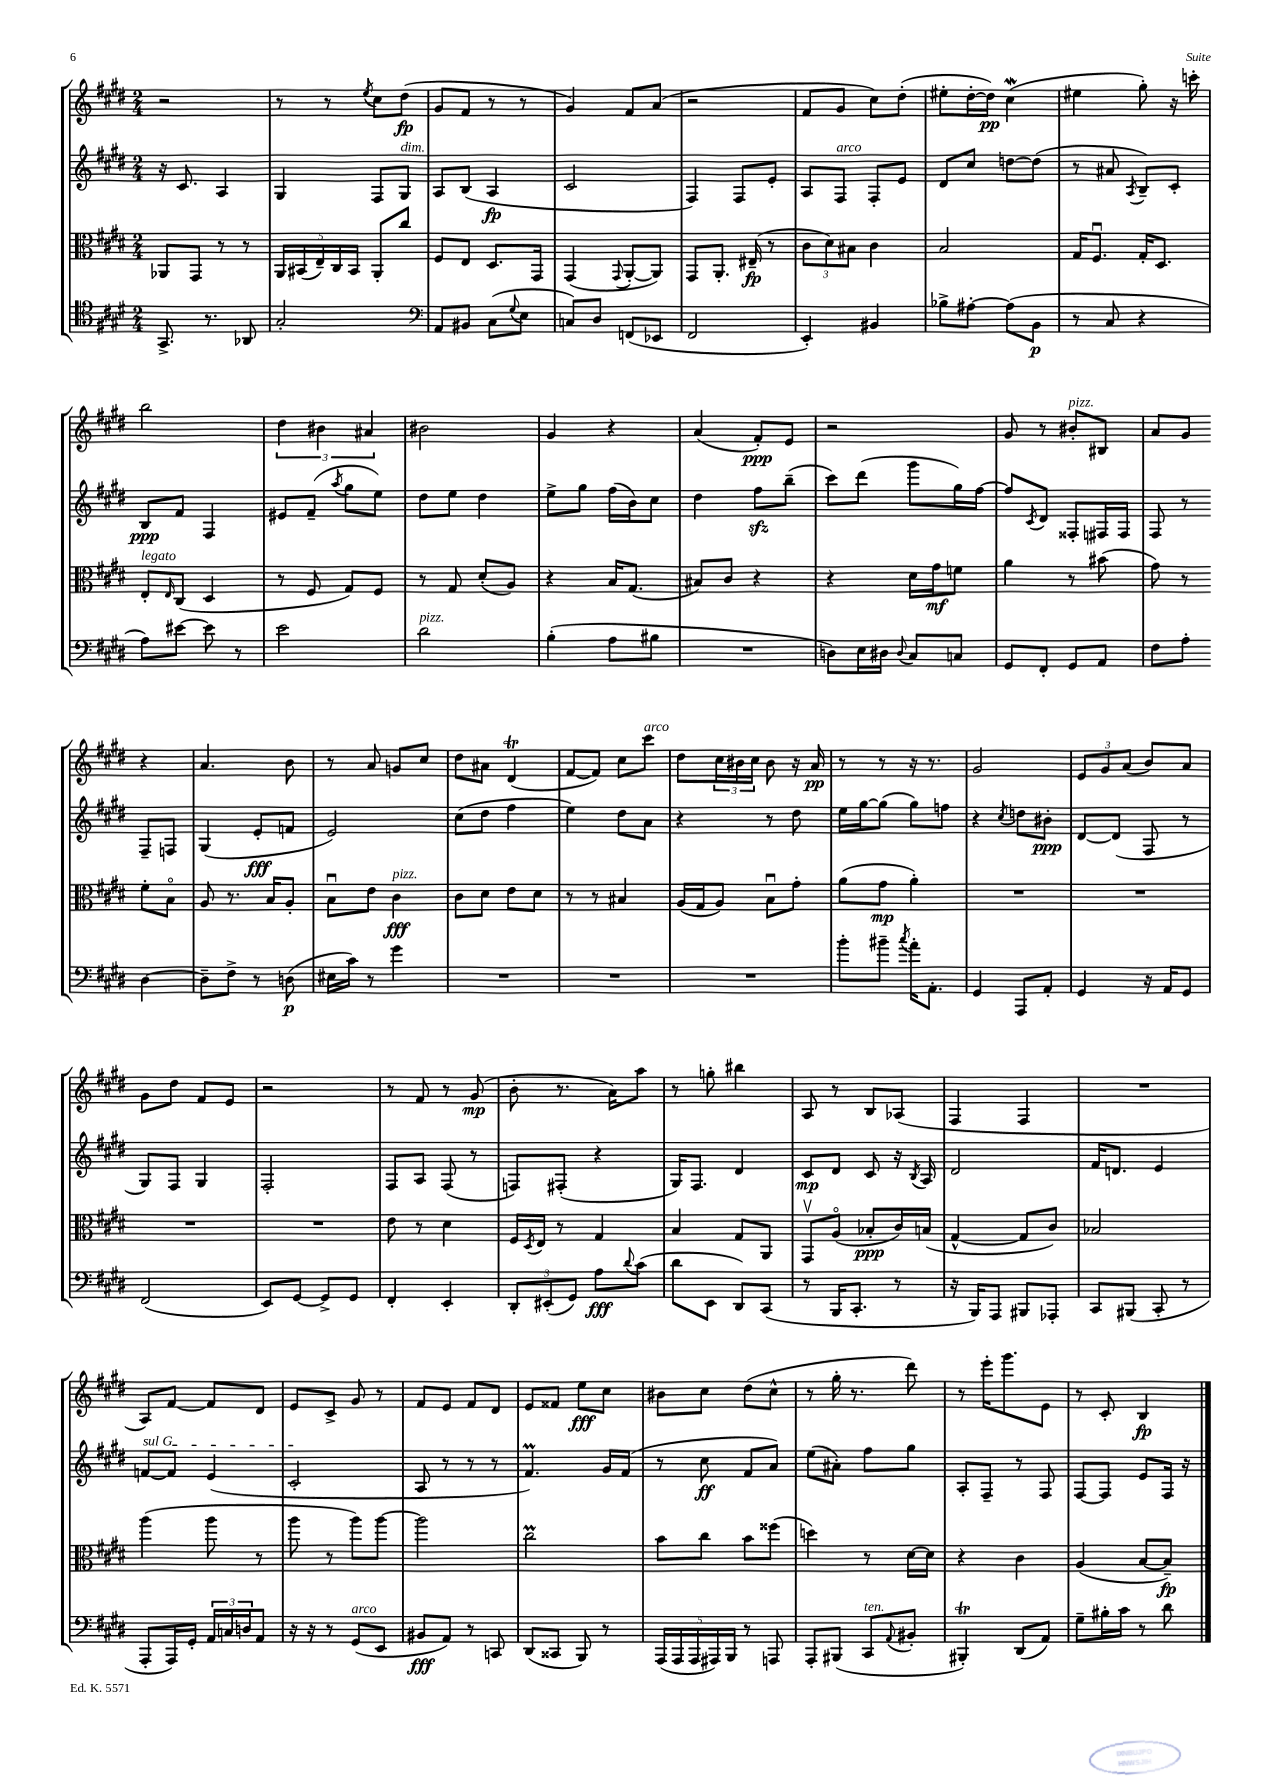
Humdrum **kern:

**kern	**dynam	**kern	**dynam	**kern	**dynam	**kern	**dynam
*part4	*part4	*part3	*part3	*part2	*part2	*part1	*part1
*staff4	*staff4	*staff3	*staff3	*staff2	*staff2	*staff1	*staff1
*clefC4	*	*clefC3	*	*clefG2	*	*clefG2	*
*k[f#c#g#d#]	*	*k[f#c#g#d#]	*	*k[f#c#g#d#]	*	*k[f#c#g#d#]	*
*M2/4	*	*M2/4	*	*M2/4	*	*M2/4	*
=42	=42	=42	=42	=42	=42	=42	=42
8.GG#^/	.	8AA-X/L	.	16r	.	2r	.
.	.	.	.	8.c#/	.	.	.
.	.	8GG#/J	.	.	.	.	.
8.r	.	.	.	.	.	.	.
.	.	8r	.	4A/	.	.	.
8AA-X/	.	8r	.	.	.	.	.
=43	=43	=43	=43	=43	=43	=43	=43
2G#'/	.	20AA/LL	.	4G#/	.	8r	.
.	.	(20BB#X/	.	.	.	.	.
.	.	20E~/)	.	.	.	.	.
.	.	.	.	.	.	8r	.
.	.	20C#/	.	.	.	.	.
.	.	20BB#/JJ	.	.	.	.	.
.	.	.	.	.	.	8qee/	.
.	.	8AA'/L	.	8F#/L	.	8cc#\L	.
!	!	!	!	!LO:TX:a:i:t=dim.	!	!	!
.	.	8cc#/J	.	8G#/J	.	(8dd#\J	fp
=44	=44	=44	=44	=44	=44	=44	=44
*clefF4	*	*	*	*	*	*	*
8AA/L	.	8F#/L	.	8A/L	.	8g#/L	.
8BB#X/J	.	8E/J	.	(8B/J	.	8f#/J	.
(8C#\L	.	8.D#/L	.	4A/	fp	8r	.
8qqG#/	.	.	.	.	.	.	.
8E\J	.	.	.	.	.	8r	.
.	.	16GG#/Jk	.	.	.	.	.
=45	=45	=45	=45	=45	=45	=45	=45
8Cn/L)	.	(4GG#/	.	2c#/	.	4g#/)	.
8D#/J	.	.	.	.	.	.	.
.	.	8qqGG#/	.	.	.	.	.
(8FFn/L	.	[8AA'/L	.	.	.	8f#/L	.
8EE-X/J	.	8AA/J])	.	.	.	(8a/J	.
=46	=46	=46	=46	=46	=46	=46	=46
2FF#/	.	8GG#/L	.	4F#/)	.	2r	.
.	.	8.AA'/J	.	.	.	.	.
.	.	.	.	8F#/L	.	.	.
.	.	(16E#X~/	fp	.	.	.	.
.	.	8r	.	8e'/J	.	.	.
=47	=47	=47	=47	=47	=47	=47	=47
4EE'/)	.	12c#\L	.	8A/L	.	8f#/L	.
.	.	12d#\)	.	.	.	.	.
!	!	!	!	!LO:TX:a:i:t=arco	!	!	!
.	.	.	.	8F#/J	.	8g#/J	.
.	.	12B#X\J	.	.	.	.	.
4BB#X/	.	4c#\	.	8F#'/L	.	8cc#\L)	.
.	.	.	.	8e/J	.	(8dd#'\J	.
=48	=48	=48	=48	=48	=48	=48	=48
8B-X^\L	.	2B/	.	8d#/L	.	8ee#X'\L	.
[8A#X'\J	.	.	.	8cc#/J	.	[16dd#'\L	.
.	.	.	.	.	.	16dd#\JJ])	pp
(8A#\L]	.	.	.	[8ddn\L	.	(4cc#W\	.
8BB\J	p	.	.	(8dd\J]	.	.	.
=49	=49	=49	=49	=49	=49	=49	=49
8r	.	16G#/KL	.	8r	.	4ee#X\	.
.	.	8.F#u/J	.	.	.	.	.
8C#/	.	.	.	8a#X/	.	.	.
.	.	.	.	8qA/	.	.	.
4r	.	16G#'/KL	.	8B~/L)	.	8gg#'\)	.
.	.	8.D#/J	.	.	.	.	.
.	.	.	.	8c#'/J	.	16r	.
.	.	.	.	.	.	16cccn'\	.
!!LO:LB:g=z
=50	=50	=50	=50	=50	=50	=50	=50
!	!	!LO:TX:a:i:t=legato	!	!	!	!	!
8A\L)	.	8E'/L	.	8B/L	ppp	2bb\	.
.	.	16qqE/	.	.	.	.	.
[8e#X\J	.	(8C#/J	.	8f#/J	.	.	.
8e#\]	.	4D#/	.	4F#/	.	.	.
8r	.	.	.	.	.	.	.
=51	=51	=51	=51	=51	=51	=51	=51
2e\	.	8r	.	8e#X/L	.	6dd#\	.
.	.	8F#/	.	(8f#~/J	.	.	.
.	.	.	.	.	.	6b#X\	.
.	.	.	.	8qaa/	.	.	.
.	.	8G#/L)	.	8gg#\L	.	.	.
.	.	.	.	.	.	6a#X/	.
.	.	8F#/J	.	8ee\J)	.	.	.
=52	=52	=52	=52	=52	=52	=52	=52
!LO:TX:a:i:t=pizz.	!	!	!	!	!	!	!
2d#\	.	8r	.	8dd#\L	.	2b#X\	.
.	.	8G#/	.	8ee\J	.	.	.
.	.	(8d#'/L	.	4dd#\	.	.	.
.	.	8A/J)	.	.	.	.	.
=53	=53	=53	=53	=53	=53	=53	=53
(4B'\	.	4r	.	8ee^\L	.	4g#/	.
.	.	.	.	8gg#\J	.	.	.
8A\L	.	16B/KL	.	(16ff#\LL	.	4r	.
.	.	(8.G#/J	.	16b\J)	.	.	.
8B#X\J	.	.	.	8cc#\J	.	.	.
=54	=54	=54	=54	=54	=54	=54	=54
2r	.	8B#X/L)	.	4dd#\	.	(4a/	.
.	.	8c#/J	.	.	.	.	.
.	.	4r	.	8ff#zz\L	.	8f#'/L)	ppp
.	.	.	.	(8bb~\J	.	8e/J	.
=55	=55	=55	=55	=55	=55	=55	=55
8Dn\L)	.	4r	.	8ccc#\L)	.	2r	.
16E\L	.	.	.	(8ddd#\J	.	.	.
16D#X\JJ	.	.	.	.	.	.	.
8qqD#/	.	.	.	.	.	.	.
8C#/L	.	16d#\LL	.	8ggg#\L	.	.	.
.	.	16g#\J	mf	.	.	.	.
8Cn/J	.	8fn\J	.	16gg#\L)	.	.	.
.	.	.	.	[16ff#\JJ	.	.	.
=56	=56	=56	=56	=56	=56	=56	=56
8GG#/L	.	4a\	.	8ff#/L]	.	8g#/	.
.	.	.	.	8qc#/	.	.	.
8FF#'/J	.	.	.	8d#/J	.	8r	.
!	!	!	!	!	!	!LO:TX:a:i:t=pizz.	!
8GG#/L	.	8r	.	8F##X'/L	.	8b#X'/L	.
8AA/J	.	(8b#X\	.	16F#X/L	.	8B#X/J	.
.	.	.	.	16F#/JJ	.	.	.
=57	=57	=57	=57	=57	=57	=57	=57
8F#\L	.	8g#\)	.	8F#/	.	8a/L	.
8A'\J	.	8r	.	8r	.	8g#/J	.
[4D#\	.	8f#'\L	.	8F#~/L	.	4r	.
.	.	8B\J	.	8Fn/J	.	.	.
!!LO:LB:g=z
=58	=58	=58	=58	=58	=58	=58	=58
8D#~\L]	.	8A/	.	(4G#/	.	4.a/	.
8F#^\J	.	8.r	.	.	.	.	.
8r	.	.	.	8e'/L	fff	.	.
.	.	16B/KL	.	.	.	.	.
(8Dn\	p	8A'/J	.	8fn/J	.	8b\	.
=59	=59	=59	=59	=59	=59	=59	=59
16E#X\LL	.	8Bu\L	.	2e/)	.	8r	.
16c#\JJ)	.	.	.	.	.	.	.
8r	.	8e\J	.	.	.	8a/	.
!	!	!LO:TX:a:i:t=pizz.	!	!	!	!	!
4g#\	.	4c#\	fff	.	.	8gn/L	.
.	.	.	.	.	.	8cc#/J	.
=60	=60	=60	=60	=60	=60	=60	=60
2r	.	8c#\L	.	(8cc#\L	.	8dd#\L	.
.	.	8d#\J	.	8dd#\J	.	8a#X\J	.
.	.	8e\L	.	4ff#\	.	(4d#t/	.
.	.	8d#\J	.	.	.	.	.
=61	=61	=61	=61	=61	=61	=61	=61
2r	.	8r	.	4ee\)	.	[8f#/L	.
.	.	8r	.	.	.	8f#/J])	.
.	.	4B#X/	.	8dd#\L	.	8cc#\L	.
!	!	!	!	!	!	!LO:TX:a:i:t=arco	!
.	.	.	.	8a\J	.	8ccc#\J	.
=62	=62	=62	=62	=62	=62	=62	=62
2r	.	(16A/LL	.	4r	.	8dd#\L	.
.	.	16G#/J	.	.	.	.	.
.	.	8A/J)	.	.	.	24cc#\L	.
.	.	.	.	.	.	24b#X\	.
.	.	.	.	.	.	24cc#\JJ	.
.	.	8Bu\L	.	8r	.	8b#\	.
.	.	8g#'\J	.	8dd#\	.	16r	.
.	.	.	.	.	.	16a/	pp
=63	=63	=63	=63	=63	=63	=63	=63
8b'\L	.	(8a\L	.	16ee\LL	.	8r	.
.	.	.	.	[16gg#\J	.	.	.
8b#X~\J	.	8g#\J	mp	(8gg#\J]	.	8r	.
8qcc#/	.	.	.	.	.	.	.
16a'\KL	.	4a'\)	.	8gg#\L)	.	16r	.
8.AA'\J	.	.	.	.	.	8.r	.
.	.	.	.	8ffn\J	.	.	.
=64	=64	=64	=64	=64	=64	=64	=64
4GG#/	.	2r	.	4r	.	2g#/	.
.	.	.	.	8qcc#/	.	.	.
8AAA/L	.	.	.	8ddn\L	.	.	.
8AA'/J	.	.	.	8b#X'\J	ppp	.	.
=65	=65	=65	=65	=65	=65	=65	=65
4GG#/	.	2r	.	[8d#/L	.	12e/L	.
.	.	.	.	.	.	12g#/	.
.	.	.	.	(8d#/J]	.	.	.
.	.	.	.	.	.	(12a/J	.
16r	.	.	.	8F#/	.	8b/L)	.
16AA/KL	.	.	.	.	.	.	.
8GG#/J	.	.	.	8r	.	8a/J	.
!!LO:LB:g=z
=66	=66	=66	=66	=66	=66	=66	=66
(2FF#/	.	2r	.	8G#/L)	.	8g#\L	.
.	.	.	.	8F#/J	.	8dd#\J	.
.	.	.	.	4G#/	.	8f#/L	.
.	.	.	.	.	.	8e/J	.
=67	=67	=67	=67	=67	=67	=67	=67
8EE/L)	.	2r	.	2F#'/	.	2r	.
[8GG#/J	.	.	.	.	.	.	.
8GG#^/L]	.	.	.	.	.	.	.
8GG#/J	.	.	.	.	.	.	.
=68	=68	=68	=68	=68	=68	=68	=68
4FF#'/	.	8e\	.	8F#/L	.	8r	.
.	.	8r	.	8A/J	.	8f#/	.
4EE'/	.	4d#\	.	(8F#/	.	8r	.
.	.	.	.	8r	.	(8g#/	mp
=69	=69	=69	=69	=69	=69	=69	=69
12DD#'/L	.	16F#/LL	.	8Fn/L)	.	8b'\	.
.	.	8qD#/	.	.	.	.	.
.	.	16E/JJ	.	.	.	.	.
(12EE#X'/	.	.	.	.	.	.	.
.	.	8r	.	(8F#X'/J	.	8.r	.
12GG#/J)	.	.	.	.	.	.	.
8A\L	fff	4G#/	.	4r	.	.	.
.	.	.	.	.	.	16a\KL)	.
8qqd#/	.	.	.	.	.	.	.
(8c#\J	.	.	.	.	.	8aa\J	.
=70	=70	=70	=70	=70	=70	=70	=70
8d#\L	.	4B/	.	16G#/KL)	.	8r	.
.	.	.	.	8.F#/J	.	.	.
8EE\J	.	.	.	.	.	8ggn'\	.
8DD#/L)	.	8G#/L	.	4d#/	.	4bb#X\	.
(8CC#/J	.	8AA/J	.	.	.	.	.
=71	=71	=71	=71	=71	=71	=71	=71
8r	.	8GG#v/L	.	8c#/L	mp	8A/	.
16BBB/KL	.	(8A/J	.	8d#/J	.	8r	.
8.CC#'/J	.	.	.	.	.	.	.
.	.	8B-X'/L	ppp	8c#/	.	8B/L	.
8r	.	16c#/L)	.	16r	.	(8A-X/J	.
.	.	.	.	8qB/	.	.	.
.	.	(16Bn/JJ	.	16A/	.	.	.
=72	=72	=72	=72	=72	=72	=72	=72
16r	.	[4G#^^/	.	2d#/	.	4F#/	.
16BBB/KL)	.	.	.	.	.	.	.
8AAA/J	.	.	.	.	.	.	.
8BBB#X/L	.	8G#/L]	.	.	.	4F#/	.
8AAA-X'/J	.	8c#/J)	.	.	.	.	.
=73	=73	=73	=73	=73	=73	=73	=73
8CC#/L	.	2B-X/	.	16f#/KL	.	2r	.
.	.	.	.	8.dn/J	.	.	.
(8BBB#X/J	.	.	.	.	.	.	.
8CC#'/	.	.	.	4e/	.	.	.
8r	.	.	.	.	.	.	.
!!LO:LB:g=z
=74	=74	=74	=74	=74	=74	=74	=74
!	!	!	!	!LO:TX:a:i:t=sul G	!	!	!
8AAA'/L	.	(4aa\	.	[8fn/L	.	8A/L)	.
16AAA/L)	.	.	.	8f/J]	.	[8f#/J	.
16GG#'/JJ	.	.	.	.	.	.	.
24AA/LL	.	8aa\	.	(4e/	.	8f#/L]	.
24Cn/	.	.	.	.	.	.	.
24Dn/J	.	.	.	.	.	.	.
8AA/J	.	8r	.	.	.	8d#/J	.
=75	=75	=75	=75	=75	=75	=75	=75
16r	.	8aa\	.	2c#'/	.	8e/L	.
16r	.	.	.	.	.	.	.
8r	.	8r	.	.	.	8c#^/J	.
!LO:TX:a:i:t=arco	!	!	!	!	!	!	!
(8GG#/L	.	8aa\L)	.	.	.	8g#/	.
8EE/J	.	[8aa\J	.	.	.	8r	.
=76	=76	=76	=76	=76	=76	=76	=76
8BB#X/L	fff	2aa\]	.	8A/	.	8f#/L	.
8AA/J)	.	.	.	8r	.	8e/J	.
8r	.	.	.	8r	.	8f#/L	.
8CCn/	.	.	.	8r	.	8d#/J	.
=77	=77	=77	=77	=77	=77	=77	=77
(8DD#/L	.	2cc#M\	.	4.f#M/)	.	8e/L	.
8CC##X/J	.	.	.	.	.	8f##X/J	.
8BBB/)	.	.	.	.	.	8ee\L	fff
8r	.	.	.	16g#/LL	.	8cc#\J	.
.	.	.	.	(16f#/JJ	.	.	.
=78	=78	=78	=78	=78	=78	=78	=78
(20AAA/LL	.	8b\L	.	8r	.	8b#X\L	.
20AAA/	.	.	.	.	.	.	.
20AAA/	.	.	.	.	.	.	.
.	.	8cc#\J	.	8cc#\	ff	8cc#\J	.
20AAA#X/)	.	.	.	.	.	.	.
20BBB/JJ	.	.	.	.	.	.	.
8r	.	8b\L	.	8f#/L	.	(8dd#\L	.
8AAAn/	.	(8ff##X\J	.	8a/J)	.	8cc#^^\J	.
=79	=79	=79	=79	=79	=79	=79	=79
8AAA'/L	.	4ddn\)	.	(8ee\L	.	8r	.
(8BBB#X/J	.	.	.	8a#X'\J)	.	16gg#'\	.
.	.	.	.	.	.	8.r	.
!LO:TX:a:i:t=ten.	!	!	!	!	!	!	!
8CC#/L	.	8r	.	8ff#\L	.	.	.
8qqAA/	.	.	.	.	.	.	.
8BB#X'/J	.	[16d#\LL	.	8gg#\J	.	8ddd#\)	.
.	.	16d#\JJ]	.	.	.	.	.
=80	=80	=80	=80	=80	=80	=80	=80
4BBB#Xt'/)	.	4r	.	8A'/L	.	8r	.
.	.	.	.	8F#~/J	.	16eee'\KL	.
.	.	.	.	.	.	8.ggg#\	.
(8DD#/L	.	4c#\	.	8r	.	.	.
8AA/J)	.	.	.	8F#/	.	8e\J	.
=81	=81	=81	=81	=81	=81	=81	=81
8G#~\L	.	(4A/	.	[8F#/L	.	8r	.
16B#X'\L	.	.	.	8F#/J]	.	8c#'/	.
16c#\JJ	.	.	.	.	.	.	.
8r	.	[8B/L	.	8e/L	.	4B/	fp
8d#\	.	8B~/J])	fp	16F#/Jk	.	.	.
.	.	.	.	16r	.	.	.
==	==	==	==	==	==	==	==
*-	*-	*-	*-	*-	*-	*-	*-
